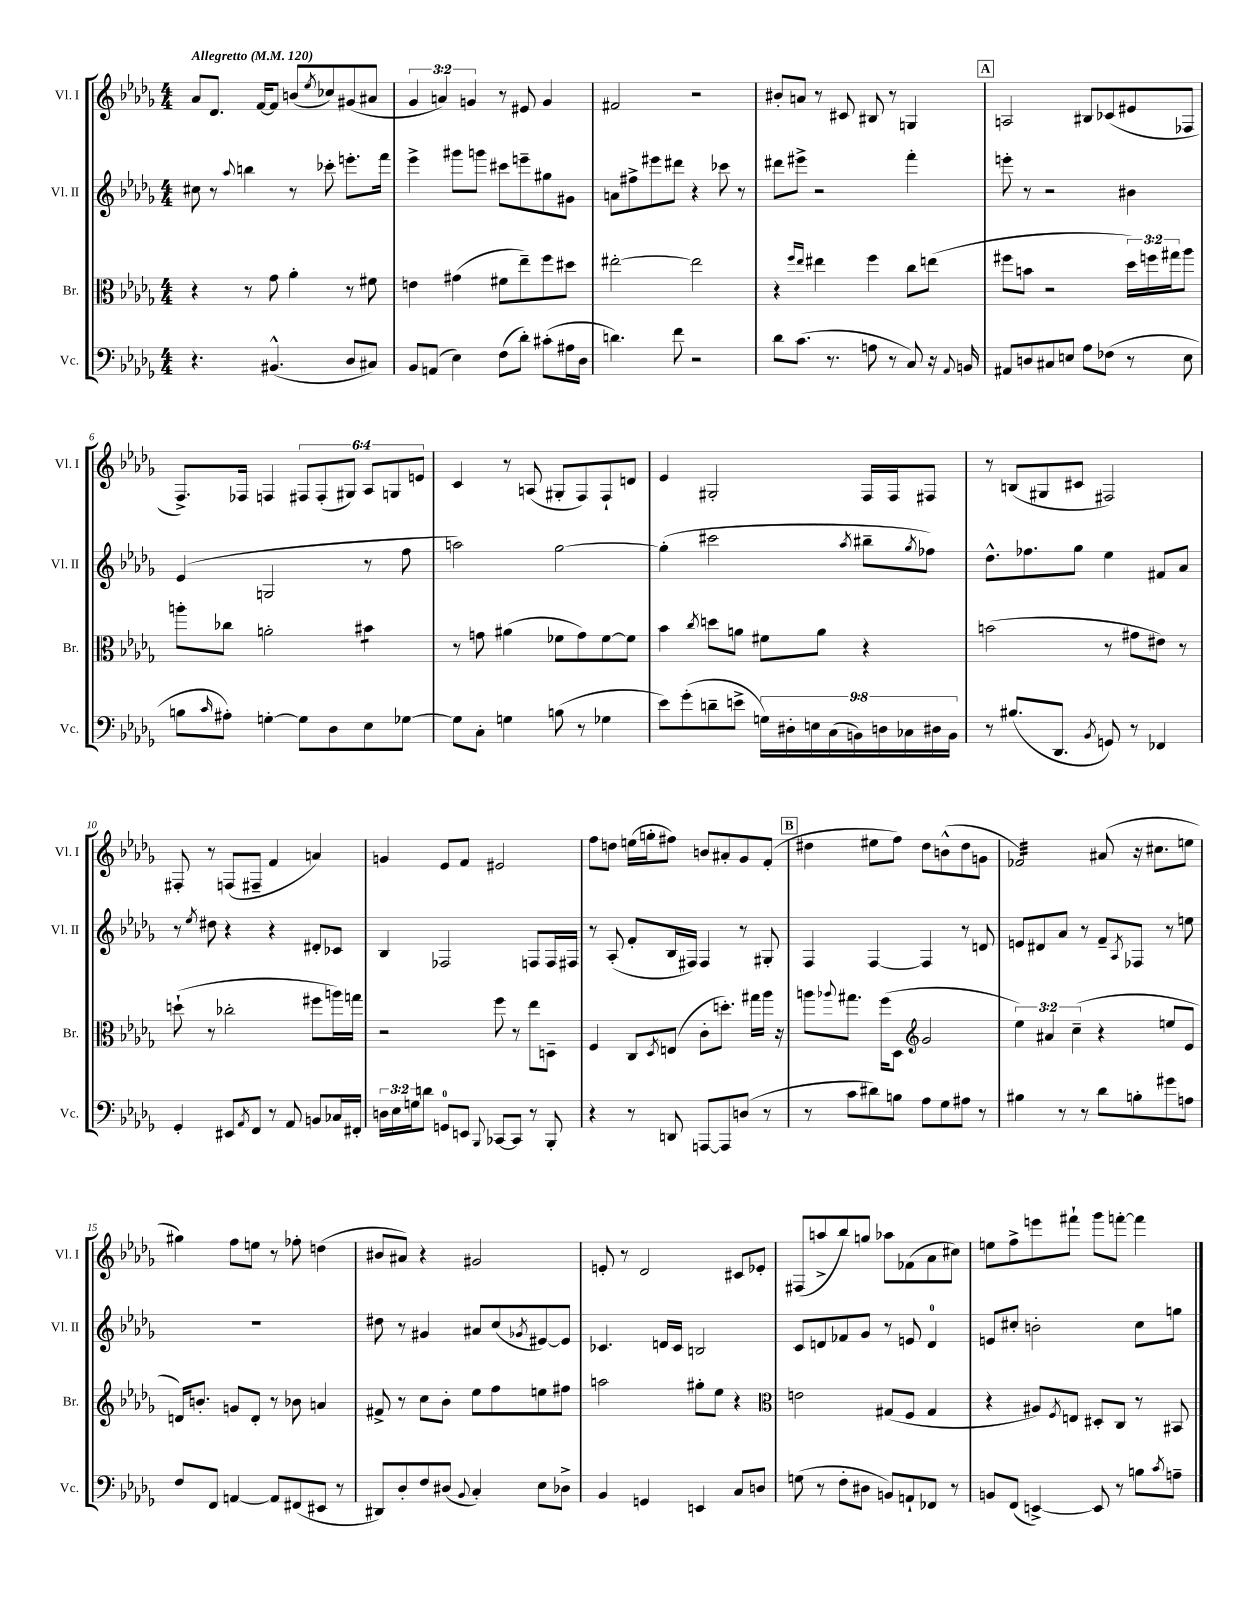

**kern	**kern	**kern	**kern
*staff4	*staff3	*staff2	*staff1
*clefF4	*clefC3	*clefG2	*clefG2
*k[b-e-a-d-g-]	*k[b-e-a-d-g-]	*k[b-e-a-d-g-]	*k[b-e-a-d-g-]
*M4/4	*M4/4	*M4/4	*M4/4
*MM120	*MM120	*MM120	*MM120
4.r	4r	8cc#\	8a-/L
.	.	8r	8.d-/J
.	.	8qqaa-/	.
.	8r	4bb\	.
.	.	.	[16f/LK
(4.BB#^^/	8g-\	.	8f/]J
.	4a-'\	8r	(8b/L
.	.	.	8qee-/
.	.	8ccc-'\	8cc-/)
8D-/L	8r	8.eee'\L	(8g#/
8C#/J)	8f#\	.	8a#/J
.	.	16fff\Jk	.
=	=	=	=
8BB-/L	4e\	4eee-^\	6g-/
(8AA/J	.	.	.
.	.	.	6a/)
4E-\)	(4g#\	8ggg#\L	.
.	.	.	6g/
.	.	8ggg\J	.
(8F\L	8f#\L	8ccc#\L	8r
8d-'\J)	8ee-~\)	8eee~\	8e#/
(8c#'\L	8ff\	8gg#\	4g/
16A#\L	8dd#\J	8g#\J	.
16D-\JJ	.	.	.
=	=	=	=
4.d\)	[2ee#'\	8a\L	2f#/
.	.	8ff#^\	.
.	.	8eee#\	.
8f\	.	8ddd#\J	.
2r	2ee#\]	4r	2r
.	.	8ccc-\	.
.	.	8r	.
=	=	=	=
8d-\L	4r	8ddd#\L	8b#'/L
(8.c\J	.	8eee#^\J	8a/J
.	16qqff/LL	.	.
.	16qqee-/JJ	.	.
.	4ee#\	2r	8r
8.r	.	.	.
.	.	.	8c#/
8A\	4ff\	.	8B#/
8r	.	.	8r
8C/)	8cc\L	4fff'\	4G/
16r	(8ee\J	.	.
8qqAA-/	.	.	.
16BB/	.	.	.
=	=	=	=
8AA#/L	8ff#\L	8eee'\	2A/
8D/	8b\J	8r	.
8C#/	2r	2r	.
8E/J	.	.	.
8A-\L	.	.	8B#/L
(8F-\J	.	.	(8c-/
8r	24dd-\LL)	4b#\	8e#/
.	24ff\	.	.
.	24gg#\J	.	.
8E\	8aa-\J	.	8F-/J
=	=	=	=
8B\L	8aa'\L	(4e-/	8.F^/L)
16qqc/	.	.	.
8A#'\J)	8cc-\J	.	.
.	.	.	16F-/Jk
[4G'\	2a'\	2G/	4F/
8G\]L	.	.	12F#/L
.	.	.	(12F#'/
8D-\	.	.	.
.	.	.	12G#/J)
8E-\	4b#\	8r	12A-/L
.	.	.	12G/
[8G-\J	.	8ff\	.
.	.	.	12e/J
=	=	=	=
8G-\]L	8r	2aa\)	4c/
8C'\J	8g\	.	.
4G\	(4a#\	.	8r
.	.	.	(8A/
(8B\	8f-\L	[2gg-\	8G#'/L
8r	8g\)	.	8F/)
4G-\	[8f-\	.	8F`/
.	8f-\]J	.	8d/J
=	=	=	=
8e-\L)	4b-\	(4gg-'\]	4e-/
(8g-'\	.	.	.
.	8qcc/	.	.
8d~\	8dd\L	2ccc#\	2G#'/
8e^\J	8a\J	.	.
18G\LL)	8f#\L	.	.
18D#'\	.	.	.
18E\	.	.	.
.	8a\J	.	.
(18C\	.	.	.
18BB\)	.	.	.
.	.	8qaa-/	.
.	4r	8bb#~\L	16F/LL
18D\	.	.	.
.	.	.	16F/J
18C-\	.	.	.
.	.	8qgg-/	.
.	.	8ff-\J)	8F#/J
18D#\	.	.	.
18BB\JJ	.	.	.
=	=	=	=
8r	(2b\	8.dd-^^\L	8r
(8.B#/L	.	.	(8B/L
.	.	8.ff-\	.
.	.	.	8G#/
8.DD-/J	.	.	.
.	.	8gg-\J	8c#/J
8qBB-/	.	.	.
8GG/)	8r	4ee-\	2F#/)
8r	8g#\L	.	.
4FF-/	8e#\J)	8f#/L	.
.	8r	8a-/J	.
=	=	=	=
4GG-'/	(8dd`\	8r	8F#'/
.	.	8qee-/	.
.	8r	8dd#\	8r
8EE#/L	2cc-'\	4r	(8F/L
8qAA-/	.	.	.
8FF/J	.	.	8F#~/J
8r	.	4r	4f/
8AA-/	.	.	.
8BB/L	8ff#\L	8d#'/L	4a/)
16C-/L	16aa\L)	8c-/J	.
16FF#'/JJ	16gg\JJ	.	.
=	=	=	=
24D\LL	2r	4B-/	4g/
24E-\	.	.	.
24G\J	.	.	.
8d\J	.	.	.
8GG/L	.	2F-/	8e-/L
8EE/J	.	.	8f/J
8qqBBB-/	.	.	.
[8CC-/L	8ff\	.	2e#/
8CC-/]J	8r	.	.
8r	8ee-\L	8F/L	.
8BBB-'/	8D~\J	16F/L	.
.	.	16F#/JJ	.
=	=	=	=
4r	4F/	8r	8ff\L
.	.	(8A-'/	8dd\J
8r	8C/L	8f'/L	(16ee\LL
.	.	.	16gg'\J
.	8qD-/	.	.
8DD/	(8E/J	16B-/L	8ff#\J)
.	.	16F#/JJ)	.
[8AAA/L	8c'\L	4F#/	8b/L
8AAA/]	8.dd'\J)	.	8a#'/
(8D/J	.	8r	8g-/
.	16gg#\LL	.	.
8r	16aa-\JJ	8G#'/	(8f'/J
.	16r	.	.
=	=	=	=
8r	8aa\L	4F/	4dd#\
.	8qqaa-/	.	.
8c\L	8.gg#\J	.	.
8d#\)	.	[4F/	8ee#\L
.	(16ff\LK	.	.
8B\J	8D-\J	.	8ff\J)
*	*clefG2	*	*
8A-\L	2g-/	4F/]	8dd#\L
8G-\	.	.	(8b^^\
8A#\J	.	8r	8dd#\
8r	.	8d/	8g\J
=	=	=	=
4B#\	6ee-\)	8e/L	2f-/)
.	.	8d#/	.
.	6a#/	.	.
8r	.	8a-/J	.
.	(6cc~\	.	.
8r	.	8r	.
8d-\L	4r	8f~/L	(8a#/
.	.	8qA-/	.
8B'\	.	8F-/J	16r
.	.	.	8.cc#\L
8g#\	8ee/L	8r	.
8A\J	8e-/J	8ee\	8ee\J
=	=	=	=
8F/L	16d/LK)	1r	4gg#\)
.	8.b'/J	.	.
8FF/J	.	.	.
[4AA/	8g/L	.	8ff\L
.	8d'/J	.	8ee\J
8AA/]L	8r	.	8r
(8FF#/	8b-\	.	8ff-'\
8EE#/J	4a/	.	(4dd\
8r	.	.	.
=	=	=	=
8DD#/L)	8f#^/	8dd#\	8b#/L
8D-'/	8r	8r	8a#/J)
8F/	8cc\L	4g#/	4r
(8D#/J	8b-'\J	.	.
8qqBB-/	.	.	.
4C'/)	8ee-\L	8a#/L	2g#/
.	8ff\	(8cc/	.
.	.	8qg-/	.
8E-\L	8ee\	[8e#/)	.
8D-^\J	8ff#\J	8e#/]J	.
=	=	=	=
4BB-/	2aa\	4.c-/	8e'/
.	.	.	8r
4GG/	.	.	2d-/
.	.	16d/LL	.
.	.	16c-/JJ	.
4EE/	8gg#'\L	2B/	.
.	8ee-\J	.	.
8C/L	4r	.	8c#/L
8D/J	.	.	8e-'/J
=	=	=	=
*	*clefC3	*	*
(8G\	2e\	8c/L	(8F#/L
8r	.	8d/	8aa^/
8F'\L	.	8f-/	8bb-/)
8D#\J	.	8g-/J	8gg/J
8BB/L)	(8G#/L	8r	8aa-\L
8AA`/	8F/J	8e/	(8f-\
8FF-/J	4G#/	4d/	8a-\
8r	.	.	8cc#\J)
=	=	=	=
8BB/L	4r	8e/L	8ee\L
(8FF/J	.	8cc#'/J	8ff^\
[4EE^/)	8A#/L)	2b'\	8eee\
.	8qF/	.	.
.	8E/J	.	8fff#`\J
8EE/]	8D#'/L	.	8ggg-\L
8r	8C/J	.	[8fff'\J
8B\L	8r	8cc#\L	4fff\]
8qc/	.	.	.
8A~\J	8BB#/	8gg\J	.
==	==	==	==
*-	*-	*-	*-
